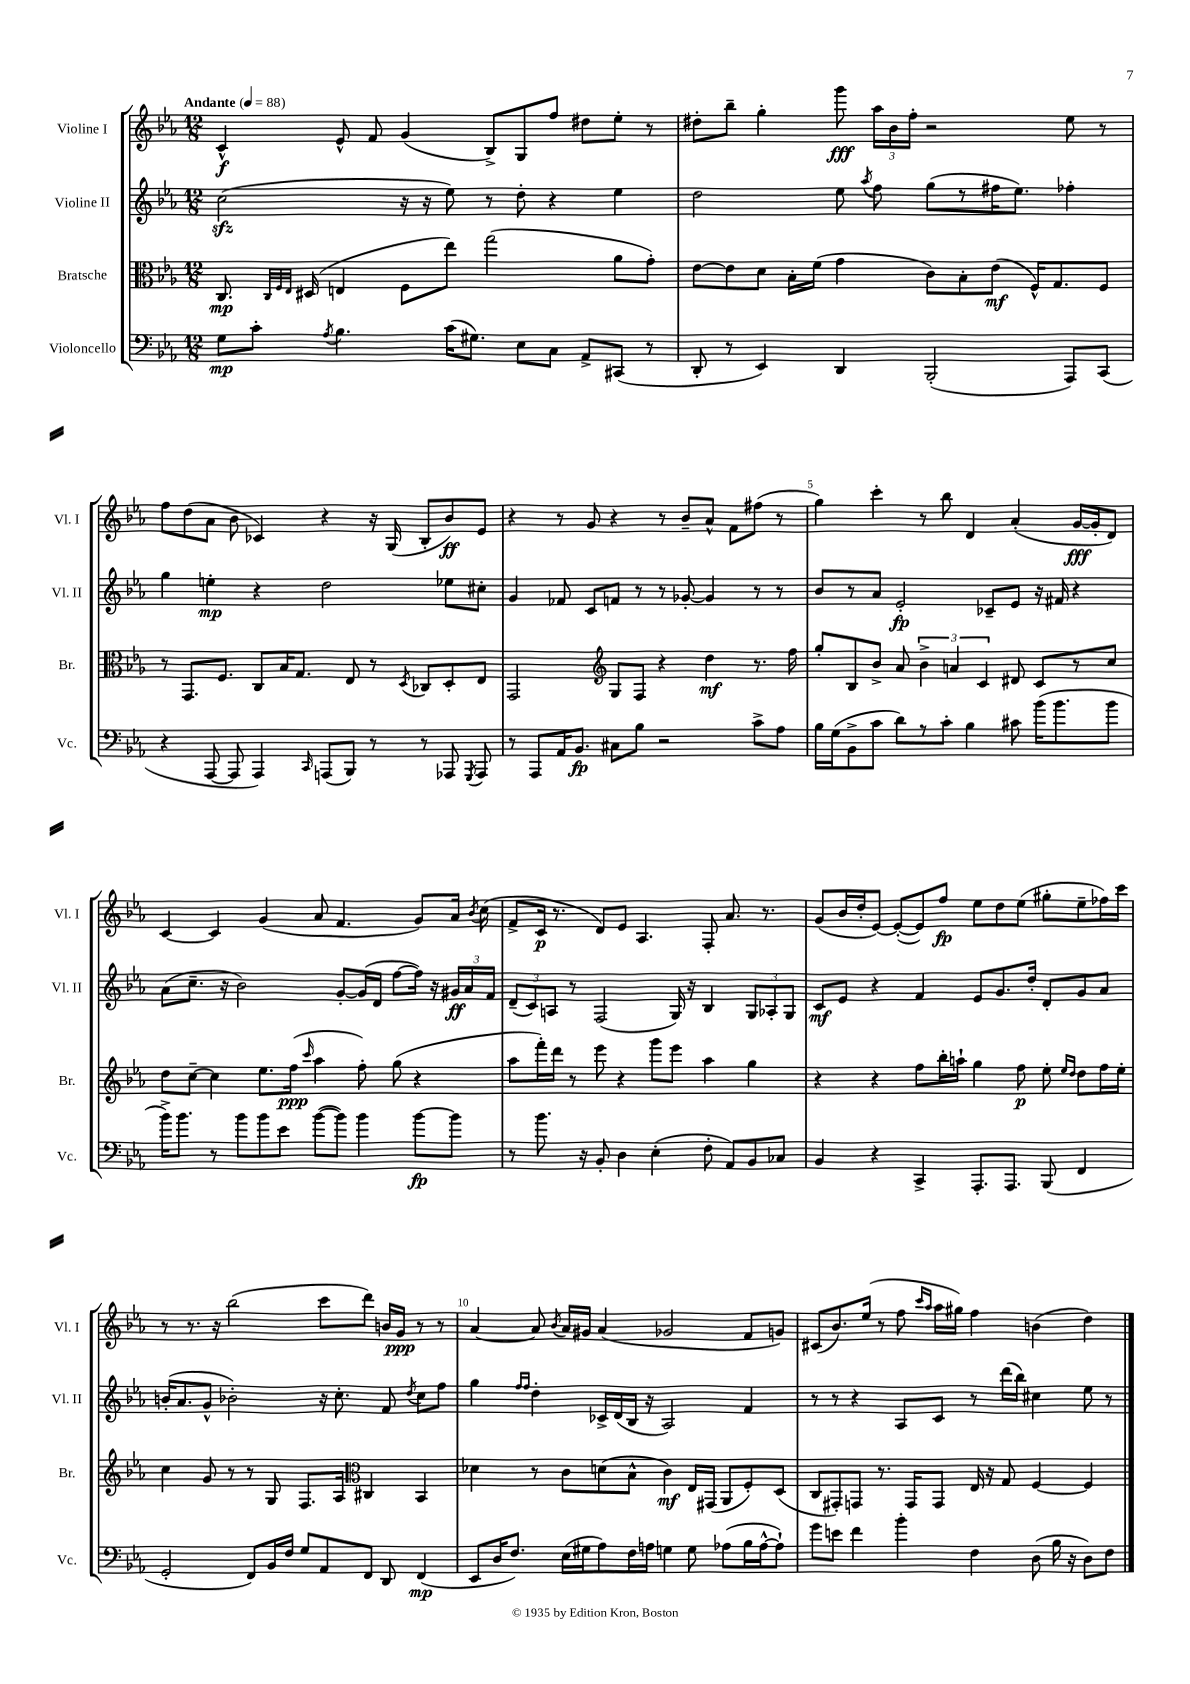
<<
\new StaffGroup <<
\new Staff = "s0" \with { instrumentName = "Violine I" shortInstrumentName = "Vl. I" } {
    \clef treble \key ees \major \numericTimeSignature \time 12/8 \tempo "Andante" 4 = 88
    \autoBeamOff c'4-^\f ees'8-^ f'8 g'4( bes8[->) g8 f''8] dis''8[ ees''8]-. r8 |
    dis''8[-. bes''8]-- g''4-. g'''8\fff \tuplet 3/2 { aes''16[ bes'16 f''16]-. } r2 ees''8 r8 |
    f''8[ d''8( aes'8] bes'8 ces'4) r4 r16 g16( bes8[-. bes'8\ff) ees'8] |
    r4 r8 g'8 r4 r8 bes'8[-- aes'8]-^ f'8[ fis''8]( r8 |
    g''4) c'''4-. r8 bes''8 d'4 aes'4-.( g'16[~\fff g'16-. d'8]) |
    c'4~ c'4 g'4( aes'8 f'4. g'8[) aes'16] \acciaccatura { bes'8 } c''16( |
    f'8[-> c'16]\p r8. d'8[) ees'8] aes4. f8-. aes'8. r8. |
    g'8[( bes'16 d''16-. ees'8]~) ees'8[~-.( ees'8) f''8]\fp ees''8[ d''8 ees''8]( gis''8[-. ees''8-- fes''16) c'''16] |
    r8 r8. r16 bes''2( c'''8[ d'''8]) b'16[ g'16]\ppp r8 r8 |
    aes'4~ aes'8 \acciaccatura { bes'8 } aes'16[ gis'16] aes'4( ges'2 f'8[ g'8]) |
    cis'8[( bes'8.) ees''16]( r8 f''8 \grace { c'''16[ aes''16] } aes''16[ gis''16]) f''4 b'4( d''4) \bar "|." |
}
\new Staff = "s1" \with { instrumentName = "Violine II" shortInstrumentName = "Vl. II" } {
    \clef treble \key ees \major \numericTimeSignature \time 12/8
    \autoBeamOff c''2\sfz( r16 r16 ees''8) r8 d''8-. r4 ees''4 |
    d''2 ees''8 \acciaccatura { aes''8 } f''8 g''8[( r8 fis''16 ees''8.]) fes''4-. |
    g''4 e''4-.\mp r4 d''2 ees''8[ cis''8]-. |
    g'4 fes'8 c'8[ f'8] r8 r8 ges'8~-. ges'4 r8 r8 |
    bes'8[ r8 aes'8] ees'2-.\fp ces'8[-- ees'8] r16 fis'16 r4 |
    aes'8[( c''8.]-- r16 bes'2) g'8[~-. g'16( d'16] f''8[~ f''16]) r16 \tuplet 3/2 { gis'16[\ff aes'16 f'16] } |
    \tuplet 3/2 { d'8[--( c'8) a8] } r8 f2( g16) r16 bes4 \tuplet 3/2 { g8[ aes8-. g8] } |
    c'8[\mf ees'8] r4 f'4 ees'8[ g'8. d''16]-. d'8[-. g'8 aes'8] |
    b'16[-.( aes'8. g'8]-^ bes'2-.) r16 c''8.-. f'8 \acciaccatura { d''8 } c''8[ f''8] |
    g''4 \grace { f''16[ f''16] } d''4-. ces'16[-> d'16( bes16] r16 aes2) f'4 |
    r8 r8 r4 aes8[ c'8] r8 d'''16[( bes''16]) cis''4 ees''8 r8 \bar "|." |
}
\new Staff = "s2" \with { instrumentName = "Bratsche" shortInstrumentName = "Br." } {
    \clef alto \key ees \major \numericTimeSignature \time 12/8
    \autoBeamOff c8.\mp \grace { c32[ f32 ees32] } dis16( e4 f8[ ees''8]) g''2( aes'8[ g'8]-.) |
    ees'8[~ ees'8 d'8] bes16[-. f'16]( g'4 c'8[) bes8-. ees'8]\mf( f16[-^) g8. f8] |
    r8 g,8.[ f8.] c8[ bes16 g8.] ees8 r8 \acciaccatura { d8 } ces8[ d8-. ees8] |
    g,2 \clef treble g8[ f8] r4 d''4\mf r8. f''16 |
    g''8[-. bes8 bes'8]-> aes'8 \tuplet 3/2 { bes'4-> a'4 c'4 } dis'8 c'8[ r8 c''8] |
    d''8[ c''8]~-- c''4 ees''8.[ f''16]\ppp( \grace { c'''16 } aes''4 f''8-.) g''8( r4 |
    aes''8[ f'''16-.) d'''16] r8 ees'''8 r4 g'''8[ ees'''8] aes''4 g''4 |
    r4 r4 f''8[ bes''16-. a''16]-! g''4 f''8\p ees''8-. \grace { ees''16[ d''16] } d''8[ f''16 ees''16]-. |
    c''4 g'8 r8 r8 g8 f8.[ aes16] \clef alto cis4 bes,4 |
    des'4 r8 c'8[ d'8( bes8]-^ c'4\mf) ees16[ gis,16]( aes,8[ f8-.) d8]( |
    c8[ gis,8-.) g,8] r8. g,16[ g,8] ees16 r16 g8 f4~ f4 \bar "|." |
}
\new Staff = "s3" \with { instrumentName = "Violoncello" shortInstrumentName = "Vc." } {
    \clef bass \key ees \major \numericTimeSignature \time 12/8
    \autoBeamOff g8[\mp c'8]-. \acciaccatura { aes8 } bes4. c'16[( gis8.]) ees8[ c8] aes,8[-> cis,8]( r8 |
    d,8-. r8 ees,4) d,4 bes,,2-.( aes,,8[) c,8]( |
    r4 aes,,8~ aes,,8 aes,,4) \grace { c,16 } a,,8[( bes,,8]) r8 r8 aes,,8 \acciaccatura { g,,8 } aes,,8 |
    r8 aes,,8[ aes,16 bes,8.]\fp cis8[ bes8] r2 c'8[-> aes8] |
    bes16[ g16( bes,8-> c'8] d'8[) r8 c'8]-. bes4 cis'8 bes'16[( bes'8. bes'8] |
    bes'16[->) bes'8.] r8 bes'8[ bes'8 ees'8] bes'8[~( bes'8]) bes'4 bes'8[~\fp bes'8] |
    r8 bes'8. r16 bes,8-. d4 ees4-.( f8-. aes,8[) bes,8 ces8] |
    bes,4 r4 c,4-> aes,,8.[-. aes,,8.] bes,,8( f,4 |
    g,2-. f,8[) bes,16 f16] g8[ aes,8 f,8] d,8 f,4\mp( |
    ees,8[ d16 f8.]) ees16[( gis16 aes8) f16 a16] g4 g8 aes8[( bes16 aes16~-^ aes8]-!) |
    g'8[ e'8] f'4 bes'4-. f4 d8( bes16 r16 d8[) f8] \bar "|." |
}
>>
>>
\layout { \context { \Score \override BarNumber.break-visibility = ##(#f #t #t) barNumberVisibility = #(every-nth-bar-number-visible 5) } }
